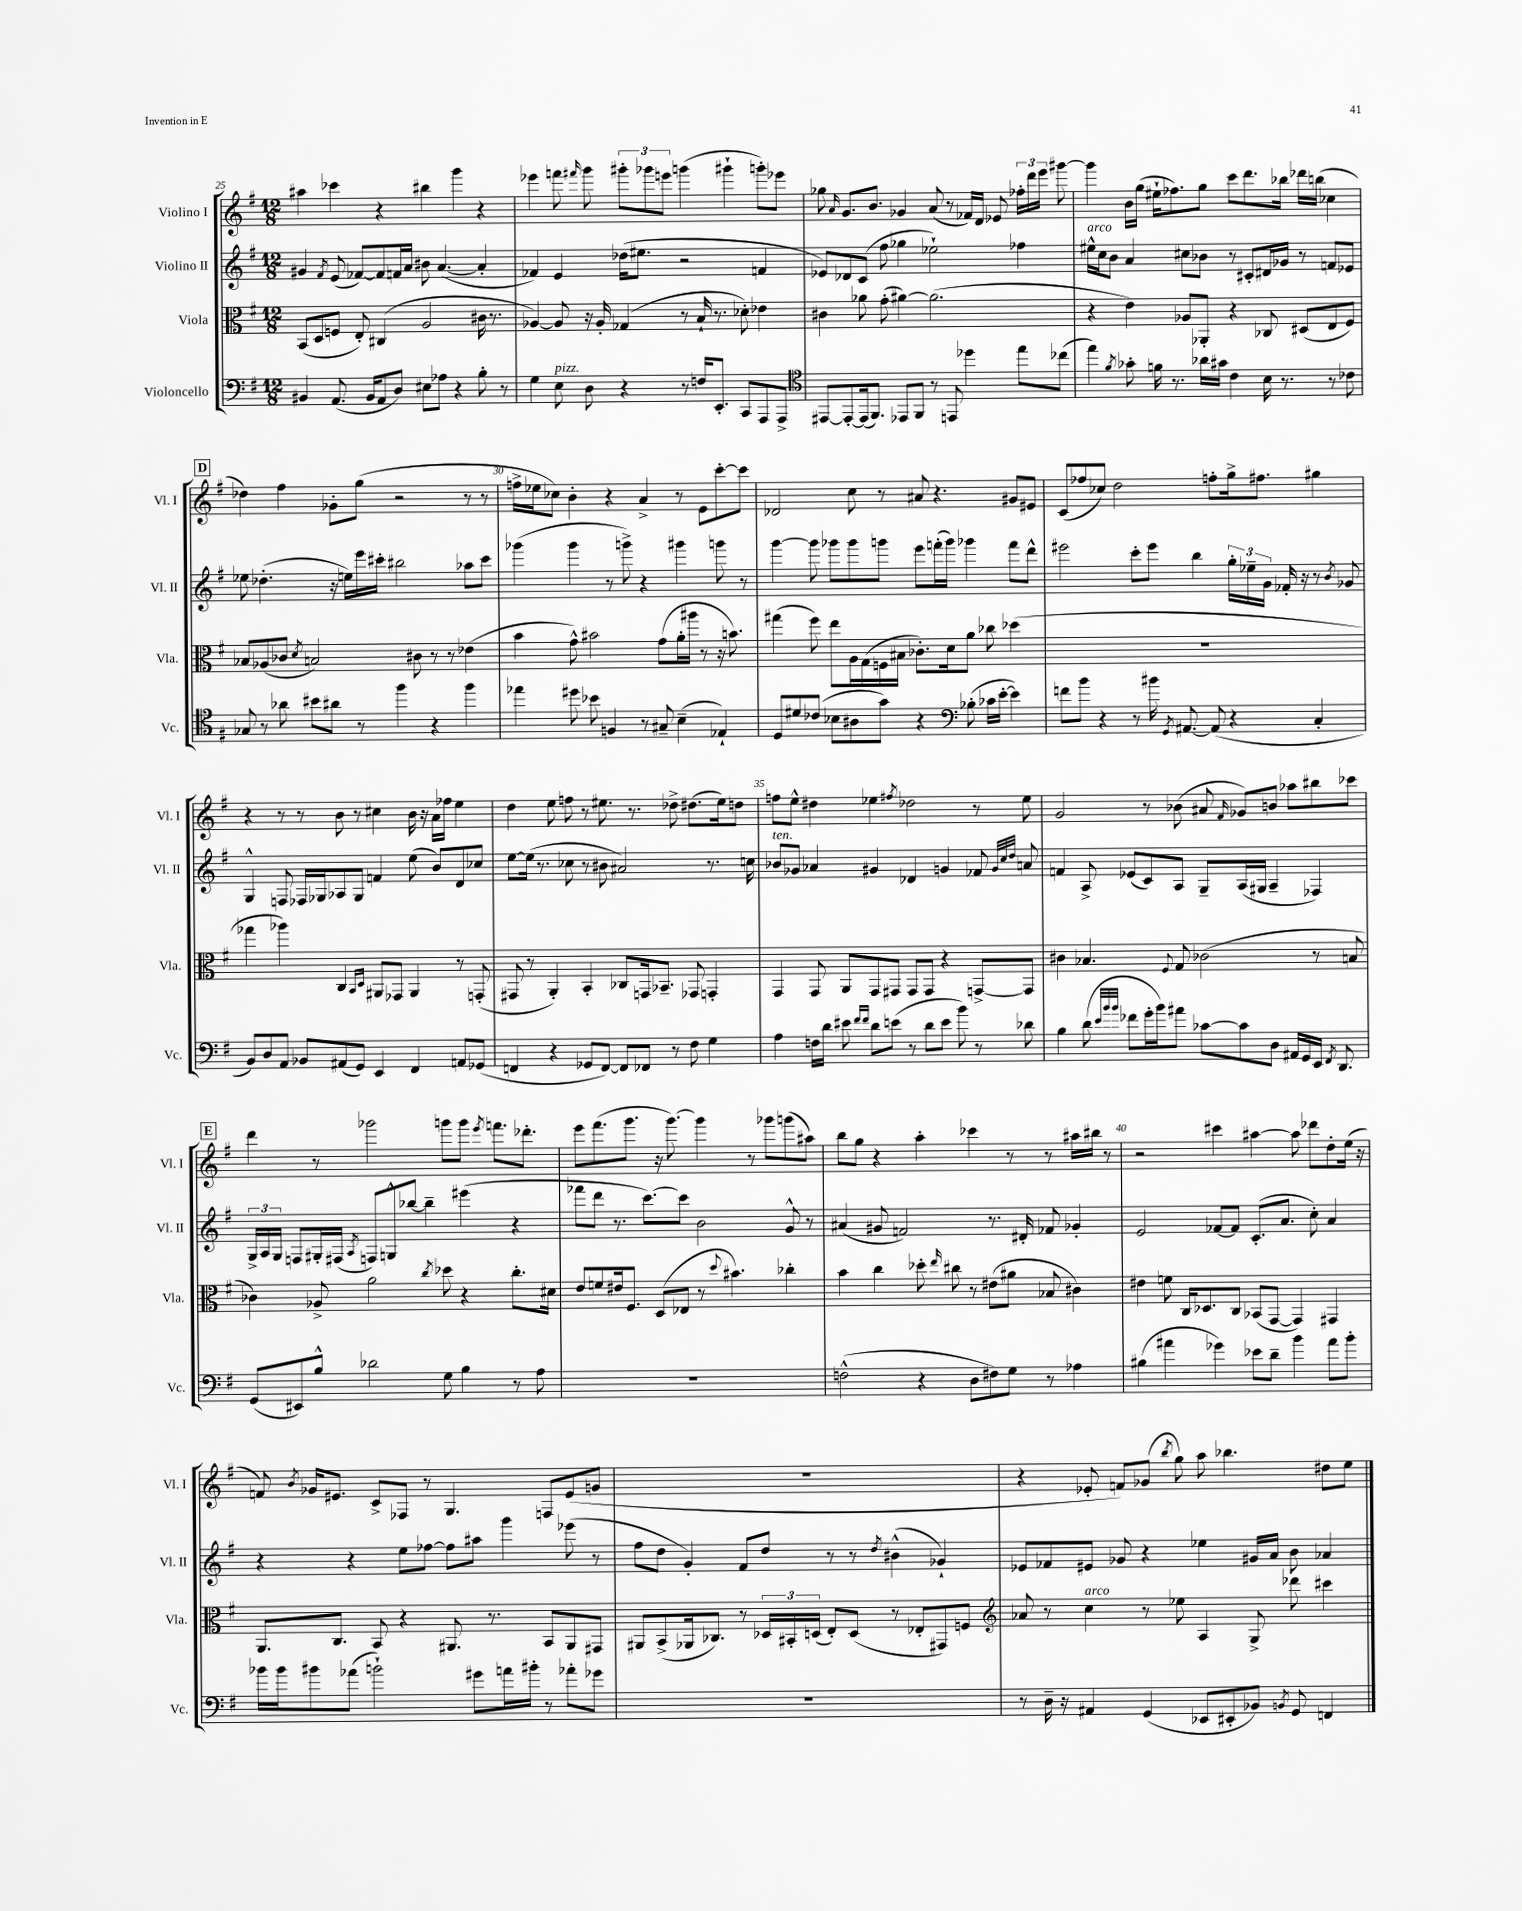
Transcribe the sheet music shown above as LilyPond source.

<<
\new StaffGroup <<
\new Staff = "s0" \with { instrumentName = "Violino I" shortInstrumentName = "Vl. I" } {
    \clef treble \key g \major \numericTimeSignature \time 12/8
    \autoBeamOff ais''4 ces'''4 r4 bis''4 g'''4 r4 |
    ees'''4 f'''8 \grace { fis'''16 } g'''8 \tuplet 3/2 { gis'''8[-. ges'''8 e'''8] } g'''4( gis'''4-! g'''8[-.) ees'''8] |
    ges''8 \grace { a'16 } g'8.[ b'8.] ges'4 a'8( r8 fes'16[) d'16] ees'8 \tuplet 3/2 { fes''16[-. d'''16 e'''16] } gis'''8~ |
    gis'''4 b'16[ g''16]( eis''16[-! fes''8.) g''8] c'''8[ d'''8. bes''16] des'''16[ b''16]( ces''4 |
    \mark \markup { \box "D" } des''4) fis''4 ges'8[-. g''8]( r2 r8 r8 |
    f''16[-> ees''16 ces''8]) b'4-. r4 a'4-> r8 e'8[ c'''8~-. c'''8] |
    des'2 c''8 r8 ais'8 r4. gis'8[ eis'8] |
    c'8[( fes''8 ces''8]) d''2 f''8[-. g''16-> fis''8.] gis''4 |
    r4 r8 r8 b'8 r8 cis''4 b'16 r16 a'16[ fes''16] e''4 |
    d''4 e''8 f''8 r8 eis''8. r8. des''8-> dis''8.[( eis''16) d''8] |
    f''8[ e''8]-^ dis''4 ees''4 \acciaccatura { fis''8 } des''2 r8 ees''8 |
    g'2 r8 bes'8( ais'8 \grace { fis'16 } ges'8[) b'8] aes''8[ bis''8 ces'''8] |
    \mark \markup { \box "E" } d'''4 r8 ges'''2 g'''8[ g'''8] \acciaccatura { e'''8 } f'''8.[ des'''8.]-. |
    e'''8[ fis'''8.( g'''8.] r16 g'''8.~) g'''4 r8 ges'''8[ g'''8( ais''8]) |
    b''8[ g''8] r4 a''4-. ces'''4 r8 r8 ais''16[ bis''16] r8 |
    r2 cis'''4 ais''4~ ais''8 des'''8[ d''8-. e''16]( r16 |
    f'8) \acciaccatura { b'8 } ges'16[ eis'8.] c'8[-> fes8] r8 g4. f8[ eis'8( g'8] |
    R1. |
    r4 ees'8-. f'8[) ges'8]( \acciaccatura { b''8 } g''8) a''8 bes''4. dis''8[ e''8] \bar "|." |
}
\new Staff = "s1" \with { instrumentName = "Violino II" shortInstrumentName = "Vl. II" } {
    \clef treble \key g \major \numericTimeSignature \time 12/8
    \autoBeamOff gis'4 \acciaccatura { fis'8 } e'8( fes'8[~) fes'8 f'16 a'16] bis'8 a'4.~( a'4-. |
    fes'4) e'4 des''16[( eis''8.] r2 f'4 |
    ees'8[) des'8 c'8]( fis''8 ges''4 ees''2-!) fes''4 |
    eis''16[-^^\markup { \italic "arco" } c''16 b'8] a'4 cis''8[ bes'8] r8 cis'8[-. dis'16 ges'16] r8 f'8[ ees'8] |
    \mark \markup { \box "D" } ees''8 des''4.-.( r16 e''16[) e'''16 cis'''16]-. bis''2 aes''8[ cis'''8] |
    ges'''4( ges'''4 r8 g'''8->) r4 gis'''4 g'''8 r8 |
    g'''4~ g'''8 ges'''8[ ges'''8 g'''8] e'''8[ f'''16-.( g'''16]) ges'''4 f'''8[ d'''8]-^ |
    eis'''2 c'''8[-. eis'''8] b''4 \tuplet 3/2 { g''16[-. ees''16-- g'16] } fes'16-. r16 r8 \acciaccatura { b'8 } ges'8 |
    g4-^ f8 fes16[ ges16 aes8 ges8] f'4 e''8( b'8[) d'8 ces''8] |
    e''8[~ e''16]( r8. ces''8 r8 bis'8 ais'2) r8. c''16 |
    bes'8[^\markup { \italic "ten." } ges'8] aes'4 gis'4 des'4 g'4 fes'8 \grace { g'32[ c''32 d''32] } a'8 |
    f'4 a8-> ees'8[( c'8) a8] g8[-- a16( gis16] a4-- fes4) |
    \mark \markup { \box "E" } \tuplet 3/2 { g16[-> a16 g16] } f8[ gis16-. fis16]( \acciaccatura { a8 } f8[) g8-^ bes''8]~ bes''4-- eis'''4( r4 |
    fes'''8[ d'''8] r8. c'''8.[~) c'''8] b'2 g'8-^ r8 |
    ais'4( gis'8 f'2) r8. dis'16-. fes'8 ges'4-. |
    e'2 fes'8[~ fes'8] c'8.[-.( a'8.] c''8-.) a'4 |
    r4 r4 e''8[ fes''8]~ fes''8[ ais''8] g'''4 ees'''8( r8 |
    fis''8[ d''8] g'4-.) fis'8[ d''8] r8 r8 \acciaccatura { d''8 } bis'4-^( ges'4-!) |
    ees'8[ fes'8 eis'8] ges'8 r4 ees''4 gis'16[ a'16] b'8 aes'4 \bar "|." |
}
\new Staff = "s2" \with { instrumentName = "Viola" shortInstrumentName = "Vla." } {
    \clef alto \key g \major \numericTimeSignature \time 12/8
    \autoBeamOff b,8[( d8 f8] e8-.) cis4( a2 cis'16 r8. |
    aes4~) aes8 r16 aes16-. ges4( r8 b16-! r8. des'8-.) ees'4 |
    cis'4 aes'8 g'8-.( ais'4~) ais'2.( |
    r4 e'4) aes8[ aes,8]-. r4 ces8 dis8[( e8 fis8]) |
    \mark \markup { \box "D" } bes8[ aes8( ces'8] \acciaccatura { d'8 } b2) cis'8 r8 r8 ees'4( |
    b'4 g'8-^) bis'2 g'8[( a'16-. ais''16] r8 r16 b'8.) |
    gis''4( fis''8) e''8[ a16 g16( f16 bis16] ces'8.[-.) d'16 a'8] ces''8 des''4( |
    R1. |
    ges''4 aes''4) c4 \grace { b,16[ d16] } ais,8[ ges,8] ais,4 r8 g,8-.( |
    gis,8 r8 a,4-.) b,4-. ces8[ g,16 bes,8.]-- ges,8 g,4-. |
    g,4 g,8 a,8[ g,8 gis,8] gis,8[ gis,8] r4 g,8[~-> g,8] |
    cis'4 bes4. \appoggiatura { fis8 } g8 ces'2( r8 b8 |
    \mark \markup { \box "E" } ces'4) aes8-> a'2 \acciaccatura { c''8 } des''8 r4 c''8.[-. dis'16] |
    e'8[ f'8 eis'16 fis8.] d8[( ees8] r8 \appoggiatura { d''8 } bis'4.) ces''4-. |
    b'4 c''4 des''8-. \grace { e''16 } cis''8 r8 eis'8[( ais'8] bes8 cis'4) |
    eis'4 f'8 c16[ des8. c8] bes,8[( g,8]~ g,4) gis,4 |
    a,8.[ c8.] b,8 r4 ais,8. r8. b,8[ ais,8 gis,8] |
    ais,8[ b,8->( aes,16 ces8.]) r8 \tuplet 3/2 { des16[ bis,16-. d16]( } e8[-.) d8]( r8 ees8[-. gis,8) f8] |
    \clef treble aes'8 r8 c''4^\markup { \italic "arco" } r8 ees''8 a4 g8-> des'''8 cis'''4 \bar "|." |
}
\new Staff = "s3" \with { instrumentName = "Violoncello" shortInstrumentName = "Vc." } {
    \clef bass \key g \major \numericTimeSignature \time 12/8
    \autoBeamOff bis,4 a,8.( bis,16[ a,8 d8]) eis8[ aes8] r4 b8-. r8 |
    g4 e8^\markup { \italic "pizz." } d8 r4 r8 f16[ e,8.]-. c,8[ a,,8 a,,8]-> |
    \clef tenor eis,8[~ eis,8~-. eis,16( fis,8.]) ees,8[ fis,8] r8 e,8 des''4 e''8[ ces''8]( |
    e''4) \acciaccatura { fis'8 } ges'8-. f'16 r8. aes'16[ gis'16] c'4 b16 r8. r8 ces'8 |
    \mark \markup { \box "D" } ges8 r8 aes'8 bis'8[ ais'8] r8 fis''4 r4 fis''4 |
    ees''4 dis''8 bes'8 f4 r8 gis8-- b4--( ees4-!) |
    d8[ dis'8 ces'8]( bes8[ ais8 g'8]) r4 \clef bass bes8-.( ces'16[ e'16]~-. e'4) |
    f'8[ b'8] r4 r8 bis'16 \acciaccatura { g,8 } ais,8.~ ais,8( r4 c4-. |
    b,8[) d8 a,8] bes,8[ ais,8( g,8]) e,4 fis,4 a,8[ ges,8]( |
    f,4 r4 ges,8[ f,8]~) f,8[ fes,8] r8 fis8 g4 |
    a4 f16[ d'16] eis'8 \grace { fis'16[ fis'16] } d'8[ e'8]( r8 d'8[ e'8] b'8) r8 des'8 |
    b4 d'8( \grace { e'32[ b'32 b'32] } fes'8[ g'16-. b'16) ais'8] ces'8[~ ces'8 d8] ais,16[ g,16 e,16] \acciaccatura { fis,8 } d,8. |
    \mark \markup { \box "E" } g,8[( eis,8) b8]-^ des'2 g8 b4 r8 a8 |
    R1. |
    f2-^( r4 d8[ fis8) g8] r8 aes4 |
    bis4( ais'4 ges'4) ees'8[ d'8]-- b'4 ais'8[ b'8]-. |
    bes'16[ bes'16 bis'8 aes'8]( b'2-!) gis'8[ a'16 bis'16]-. r8 aes'8[-. ges'8] |
    R1. |
    r8 d16-- r16 ais,4 g,4( ees,8[ eis,8-. bes,8]) \acciaccatura { b,8 } g,8 f,4 \bar "|." |
}
>>
>>
\layout { \context { \Score currentBarNumber = #25 \override BarNumber.break-visibility = ##(#f #t #t) barNumberVisibility = #(every-nth-bar-number-visible 5) } }
